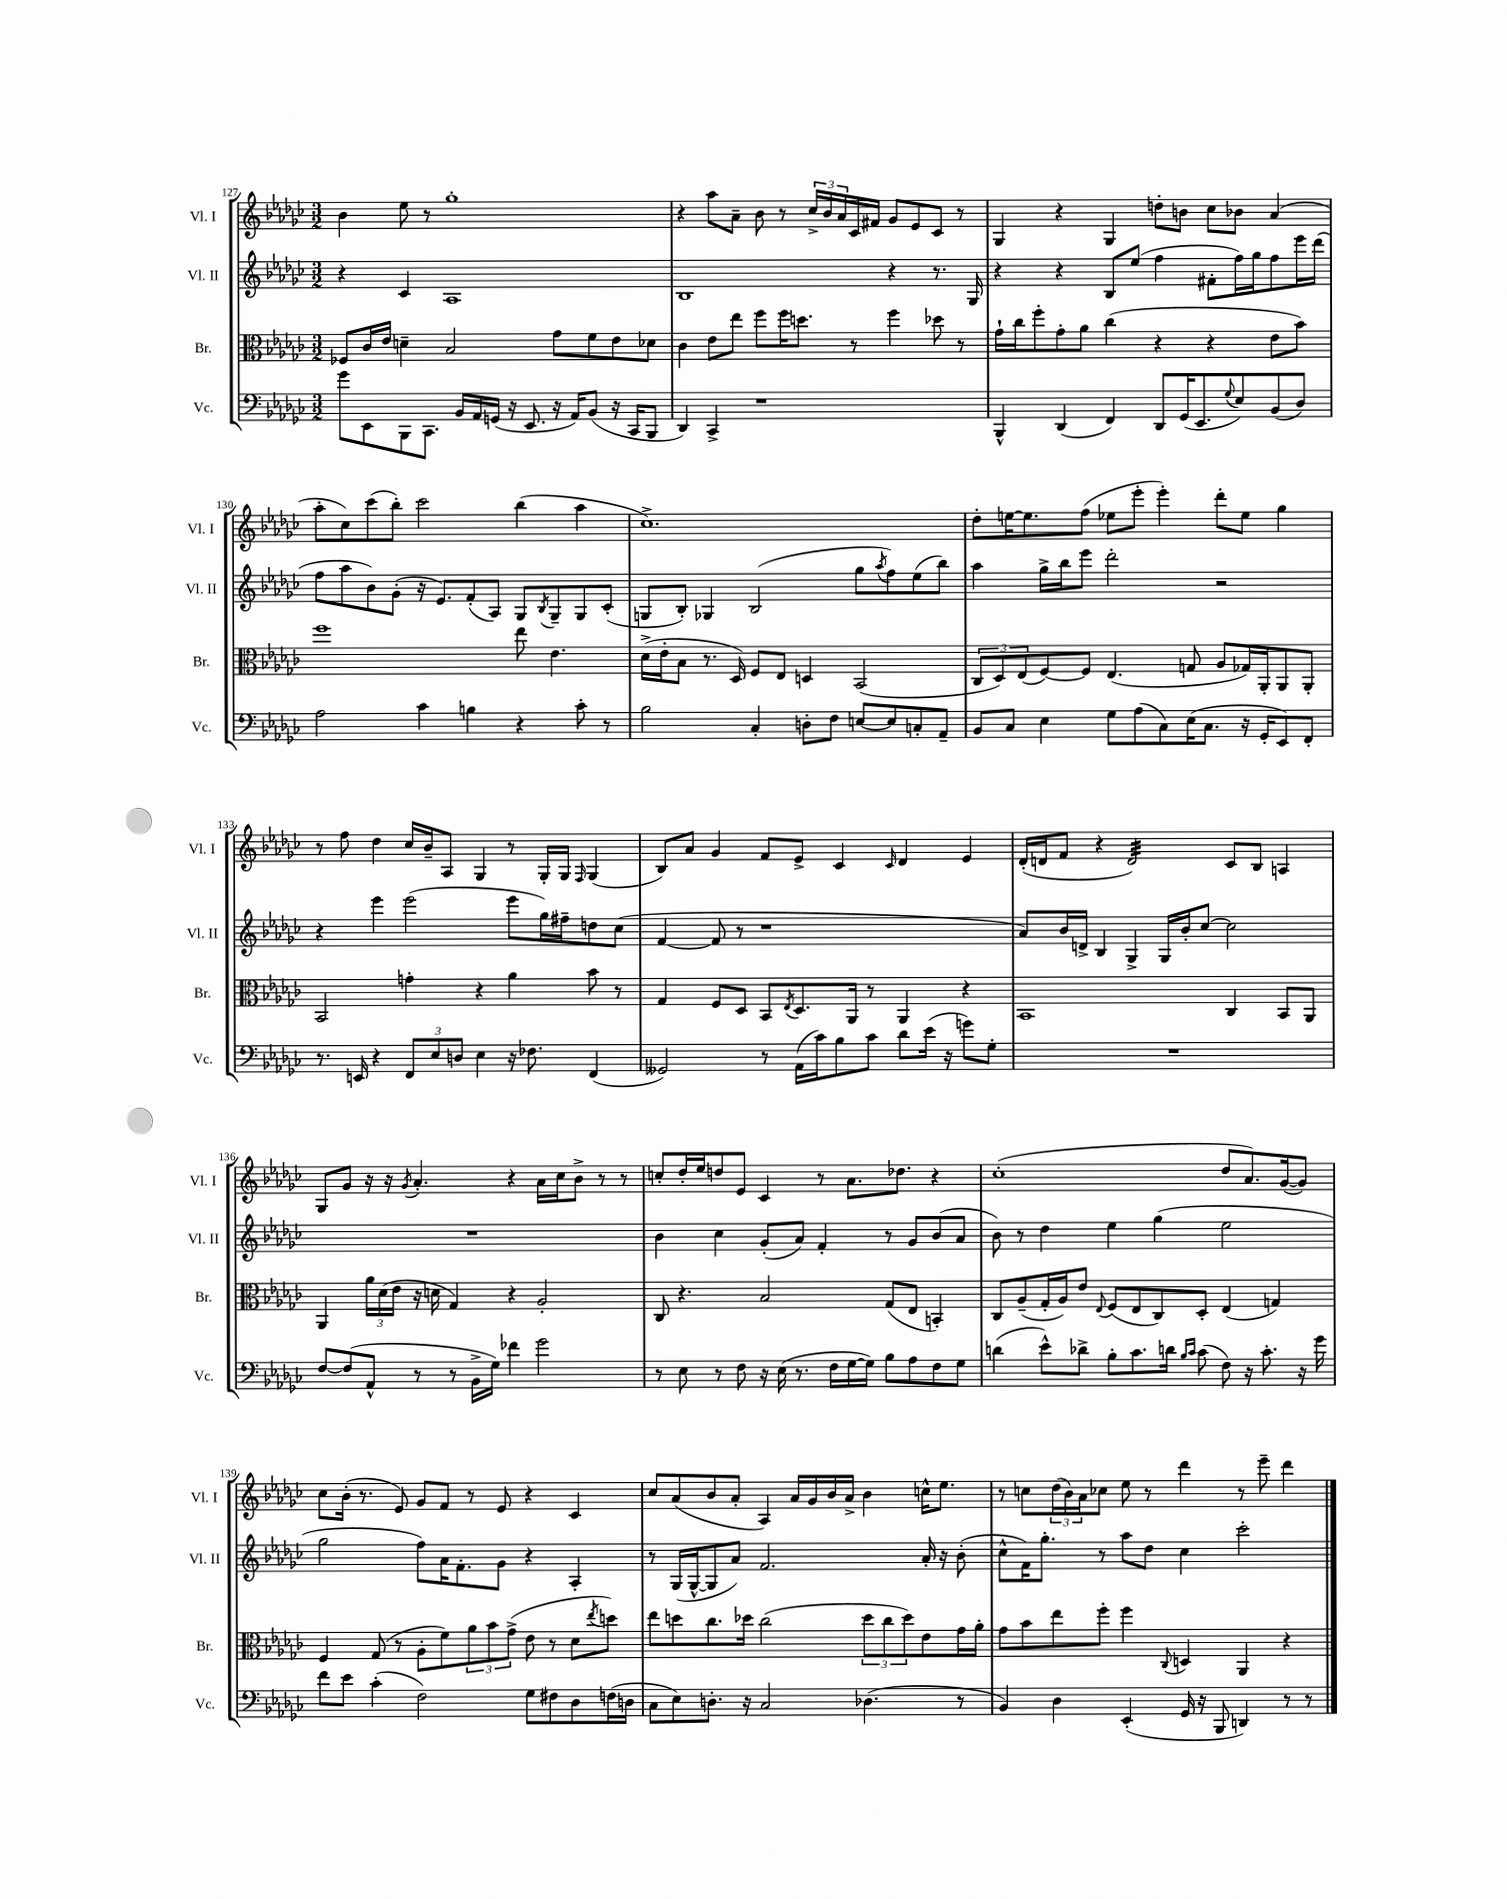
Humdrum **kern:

**kern	**kern	**kern	**kern
*staff4	*staff3	*staff2	*staff1
*clefF4	*clefC3	*clefG2	*clefG2
*k[b-e-a-d-g-c-]	*k[b-e-a-d-g-c-]	*k[b-e-a-d-g-c-]	*k[b-e-a-d-g-c-]
*M3/2	*M3/2	*M3/2	*M3/2
8g-\L	8F-/L	4r	4b-\
8EE-\	16c-/L	.	.
.	16e-/JJ	.	.
8BBB-\	4d~\	4c-/	8ee-\
8.CC-\J	.	.	8r
.	2B-/	1A-	1gg-'
16BB-/LL	.	.	.
16AA-/	.	.	.
(16GG/JJ	.	.	.
16r	.	.	.
8.EE-/	.	.	.
16r	8g-\L	.	.
16AA-/LK)	.	.	.
(8BB-/J	8f\	.	.
16r	8e-\	.	.
16CC-/LK	.	.	.
8BBB-/J	8d-\J	.	.
=	=	=	=
4DD-/)	4c-\	1B-	4r
4CC-^/	8e-\L	.	8aa-\L
.	8ee-\J	.	8a-~\J
1r	8ff\L	.	8b-\
.	16ff\K	.	8r
.	8.dd\J	.	.
.	.	.	24cc-^/LL
.	.	.	24b-/
.	.	.	24a-/
.	8r	.	16c-/
.	.	.	16f#/JJ
.	4ff\	4r	8g-/L
.	.	.	8e-/
.	8dd-\	8.r	8c-/J
.	8r	.	8r
.	.	16G-/	.
=	=	=	=
4BBB-^^/	16g-`\LL	4r	4G-/
.	16cc-\J	.	.
.	8ff'\	.	.
(4DD-/	8g-'\	4r	4r
.	8a-\J	.	.
4FF/)	(4cc-\	8B-/L	4G-/
.	.	(8ee-/J	.
8DD-/L	4r	4ff\	8dd'\L
(16GG-/K	.	.	8b\J
8.EE-/	.	.	.
.	4r	8f#'\L	8cc-\L
8qqG-/	.	.	.
8E-/)	.	16ff\L)	8b-\J
.	.	16gg-\J	.
(8BB-/	8e-\L	8ff\	(4a-/
8D-/J)	8b-\J)	16eee-\L	.
.	.	(16ddd-\JJ	.
=	=	=	=
2A-\	1ff	8ff\L	8aa-'\L
.	.	8aa-\	8cc-\)
.	.	8b-\)	(8ccc-\
.	.	(8g-'\J	8bb-'\J)
4c-\	.	16r	2ccc-\
.	.	8.e-/L)	.
4B\	.	(8f'/	.
.	.	8A-/J)	.
4r	8ee-\	8G-/L	(4bb-\
.	.	8qB-/	.
.	4.e-\	8G-~/	.
8c-'\	.	8G-/	4aa-\
8r	.	(8c-'/J	.
=	=	=	=
2B-\	(16d-^\LL	8G/L	1.cc-^)
.	16e-'\J	.	.
.	8B-\J	8B-'/J)	.
.	8.r	4G-/	.
.	16D-/)	.	.
4C-'/	8F/L	(2B-/	.
.	8E-/J	.	.
8D'\L	4D/	.	.
8F\J	.	.	.
[8E/L	(2BB-/	8gg-\L	.
.	.	8qaa-/	.
8E/]	.	8ff\)	.
8C'/	.	(8ee-\	.
8AA-~/J	.	8bb-\J)	.
=	=	=	=
8BB-/L	12C-/L	4aa-\	8dd-'\L
.	12D-/)	.	.
8C-/J	.	.	[16ee\K
.	(12E-/	.	.
.	.	.	8.ee\]
4E-\	[8F/)	16gg-^\LL	.
.	.	16bb-\J	.
.	8F/]J	8eee-\J	(8ff\J
8G-\L	(4.E-/	2ddd-'\	8ee-\L
(8A-\	.	.	8eee-'\J
8C-\)	.	.	4eee-'\)
(16E-\K	8G/	.	.
8.C-\J	.	.	.
.	8A-/L	2r	8ddd-'\L
16r	16G-/L)	.	8ee-\J
16GG-'/LK	16AA-'/J	.	.
8EE-/)	8AA-/	.	4gg-\
8FF'/J	8AA-'/J	.	.
=	=	=	=
8.r	2BB-/	4r	8r
.	.	.	8ff\
16EE/	.	.	.
4r	.	4eee-\	4dd-\
12FF/L	4g'\	(2eee-\	16cc-/LL
.	.	.	16b-~/J
12E-/	.	.	.
.	.	.	8A-/J
12D/J	.	.	.
4E-\	4r	.	4G-/
16r	4a-\	8eee-\L	8r
8.F-\	.	.	.
.	.	16gg-\L)	16G-'/LL
.	.	16ff#~\J	16G-/JJ
.	.	.	16qqF/
(4FF/	8b-\	8dd\	(4G-/
.	8r	(8cc-\J	.
=	=	=	=
2GG--/)	4G-/	[4f/	8B-/L)
.	.	.	8a-/J
.	8F/L	8f/]	4g-/
.	8D-/J	8r	.
8r	8BB-/L	1r	8f/L
.	8qE-/	.	.
(16AA-\LL	8.D-/	.	8e-^/J
16c-\J)	.	.	.
8B-\	.	.	4c-/
.	16AA-/Jk	.	.
8c-\J	8r	.	.
.	.	.	16qqc-/
8d-\L	4AA-/	.	4d-/
(16e-\Jk	.	.	.
16r	.	.	.
8g\L)	4r	.	4e-/
8G-'\J	.	.	.
=	=	=	=
1.r	1BB-	8a-/L)	(16d-'/LL
.	.	.	16d/J
.	.	16b-/L	8f/J
.	.	16d^/JJ	.
.	.	4B-/	4r
.	.	4G-^/	2d/)
.	.	16G-/LL	.
.	.	16b-'/J	.
.	.	[8cc-/J	.
.	4C-/	2cc-\]	8c-/L
.	.	.	8B-/J
.	8BB-/L	.	4A/
.	8AA-/J	.	.
=	=	=	=
[8F/L	4AA-/	1.r	8G-/L
(8F/]	.	.	8g-/J
8AA-^^/J	24a-\LL	.	16r
.	(24d-\	.	.
.	.	.	16r
.	24e-\JJ	.	.
.	.	.	8qg-/
8r	16r	.	4.a-'/
.	16d\	.	.
8r	4G-/)	.	.
16BB-^\LL	.	.	.
16G-\JJ)	.	.	.
4f-\	4r	.	4r
2g-\	2A-'/	.	16a-\LL
.	.	.	16cc-\J
.	.	.	8b-^\J
.	.	.	8r
.	.	.	8r
=	=	=	=
8r	8C-/	4b-\	8cc'/L
8E-\	4.r	.	16dd-'/L
.	.	.	16ee-/J
8r	.	4cc-\	8dd/
8F\	.	.	8e-/J
16r	2B-/	(8g-'/L	4c-/
(16E-\	.	.	.
8.r	.	8a-/J)	.
.	.	4f'/	8r
16F\LL	.	.	.
[16G-\	.	.	8.a-\L
16G-\]JJ)	.	.	.
8B-\L	(8G-/L	8r	.
.	.	.	8.dd-\J
8A-\	8E-/J	8g-/L	.
8F\	4BB'/)	(8b-/	4r
8G-\J	.	8a-/J	.
=	=	=	=
(4d\	8C-/L	8b-\)	(1cc-'
.	(8A-~/	8r	.
8e-^^\L)	16G-'/L	4dd-\	.
.	16A-/J)	.	.
8d-^\J	8e-/J	.	.
.	8qqE-/	.	.
8B-'\L	(8F/L	4ee-\	.
8.c-\	8E-/	.	.
.	8C-/)	(4gg-\	.
16d\Jk	.	.	.
16qqB-/LL	.	.	.
16qqc-/JJ	.	.	.
(8c-\	8D-'/J	.	.
8F\)	(4E-/	2ee-\	8dd-/L
16r	.	.	8.a-/)
8.c-'\	.	.	.
.	4G/)	.	.
.	.	.	([16g-/k
16r	.	.	8g-/]J)
16g-\	.	.	.
=	=	=	=
8f\L	4F/	2gg-\	8cc-\L
8e-\J	.	.	(16b-'\Jk
.	.	.	8.r
(4c-'\	(8G-/	.	.
.	8r	.	8e-/)
2F\)	8A-'\L	8ff\L)	8g-/L
.	8f\)	16a-\K	8f/J
.	.	8.f'\	.
.	12a-\	.	8r
.	12b-\	.	.
.	.	8g-\J	8e-/
.	(12g-^\J	.	.
8G-\L	8e-\	4r	4r
8F#\	8r	.	.
8D-\	8d-\L	4A-'/	4c-/
.	8qee-/	.	.
(16F\L	8dd\J)	.	.
16D\JJ	.	.	.
=	=	=	=
8C-\L	8ee-\L	8r	8cc-/L
8E-\)	8dd\	(16G-/LL	(8a-/
.	.	[16G-^^/J	.
8.D'\J	8.cc-\	8G-/]	8b-/
.	.	8a-/J)	8a-'/J
16r	16dd-\Jk	.	.
2C-/	(2cc-\	2.f/	4A-/)
.	.	.	16a-/LL
.	.	.	16g-/
.	.	.	16b-/
.	.	.	16a-^/JJ
(4.D-\	12dd-\L	.	4b-\
.	12cc-\	.	.
.	12dd-\)	.	.
.	8e-\	16a-'/	16cc^^\LK
.	.	16r	8.ee-\J
8r	16g-\L	(8b-'\	.
.	16a-'\JJ	.	.
=	=	=	=
4BB-/)	8g-\L	8cc-^^\L	8r
.	8b-\	16f\K)	8cc\L
.	.	8.gg-'\J	.
4D-\	8ee-\	.	(24dd-\L
.	.	.	24b-\)
.	.	.	24a-\J
.	8ff'\J	8r	8cc-\J
(4EE-'/	4ff\	8aa-\L	8ee-\
.	.	8dd-\J	8r
.	8qqC-/	.	.
16GG-/	4D/	4cc-\	4ddd-\
16r	.	.	.
8BBB-/	.	.	.
4DD/)	4AA-/	2ccc-'\	8r
.	.	.	8eee-~\
8r	4r	.	4ddd-\
8r	.	.	.
==	==	==	==
*-	*-	*-	*-
